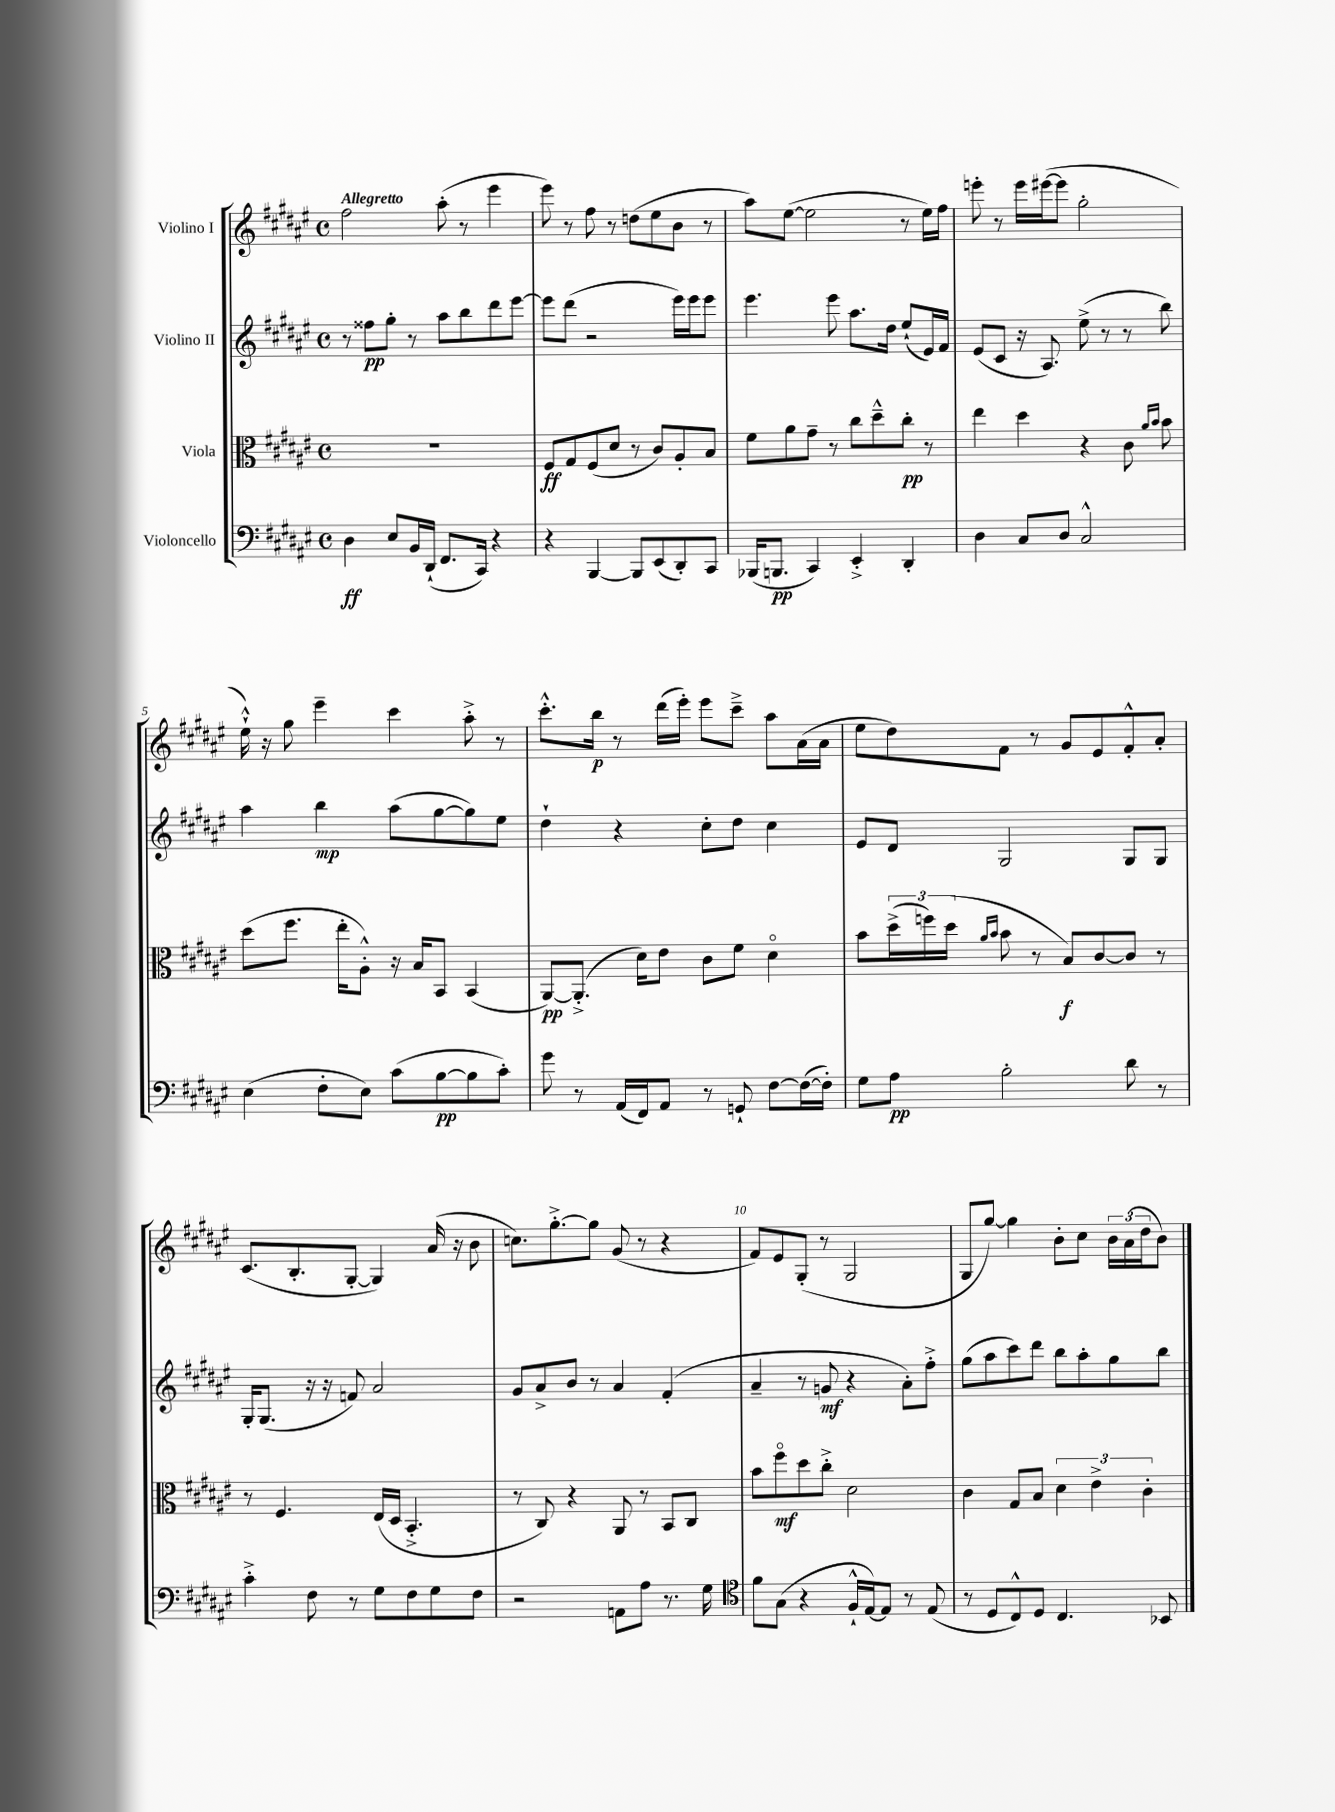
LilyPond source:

<<
\new StaffGroup <<
\new Staff = "s0" \with { instrumentName = "Violino I" } {
    \clef treble \key fis \major \defaultTimeSignature \time 4/4 \tempo "Allegretto"
    fis''2 ais''8-.( r8 eis'''4 |
    eis'''8) r8 fis''8 r8 d''8( eis''8 b'8 r8 |
    ais''8) eis''8~( eis''2 r8 eis''16) fis''16 |
    e'''8-. r8 e'''16 eis'''16~( eis'''8 gis''2-. |
    eis''16-!-^) r16 gis''8 eis'''4-- cis'''4 ais''8-.-> r8 |
    cis'''8.-.-^ b''16\p r8 dis'''16( eis'''16-.) eis'''8 cis'''8---> ais''8 ais'16( ais'16 |
    eis''8 dis''8) fis'8 r8 gis'8 eis'8 fis'8-.-^ ais'8-. |
    cis'8.( b8.-. gis8~-. gis4) ais'16( r16 b'8 |
    c''8.) gis''8.~-.-> gis''8 gis'8( r8 r4 |
    fis'8) eis'8 gis8-.( r8 gis2 |
    gis8 gis''8~) gis''4 b'8-. cis''8 \tuplet 3/2 { b'16 ais'16( dis''16 } b'8) \bar "|." |
}
\new Staff = "s1" \with { instrumentName = "Violino II" } {
    \clef treble \key fis \major \defaultTimeSignature \time 4/4
    r8 fisis''8\pp gis''8-. r8 ais''8 b''8 dis'''8 eis'''8~ |
    eis'''8 dis'''8( r2 eis'''16) eis'''16 eis'''8 |
    eis'''4. eis'''8 ais''8. dis''16 eis''8-!( eis'16) fis'16 |
    eis'8( cis'8 r16 ais8.) eis''8->( r8 r8 b''8) |
    ais''4 b''4\mp ais''8( gis''8~ gis''8) eis''8 |
    dis''4-! r4 cis''8-. dis''8 cis''4 |
    eis'8 dis'8 gis2 gis8 gis8 |
    gis16-. gis8.( r16 r16 f'8) ais'2 |
    gis'8 ais'8-> b'8 r8 ais'4 fis'4-.( |
    ais'4-- r8 g'8\mf r4 ais'8-.) fis''8-.-> |
    gis''8( ais''8 cis'''8) dis'''8 b''8 ais''8-. gis''8 b''8 \bar "|." |
}
\new Staff = "s2" \with { instrumentName = "Viola" } {
    \clef alto \key fis \major \defaultTimeSignature \time 4/4
    R1 |
    fis8\ff gis8 fis8( dis'8 r8 cis'8) ais8-. b8 |
    fis'8 ais'8 gis'8-- r8 cis''8 dis''8---^ cis''8-.\pp r8 |
    eis''4 dis''4 r4 cis'8 \grace { ais'16 b'16 } b'8 |
    dis''8( fis''8. eis''16-. ais8-.-^) r16 b16 b,8 b,4( |
    ais,8~\pp) ais,8.-.->( dis'16) eis'8 cis'8 fis'8 dis'4\flageolet |
    b'8 \tuplet 3/2 { dis''16->( f''16) dis''16( } \grace { ais'16 b'16 } b'8 r8 b8\f) cis'8~ cis'8 r8 |
    r8 fis4. eis16( dis16 b,4.-.-> |
    r8 cis8) r4 ais,8 r8 b,8 cis8 |
    b'8 fis''8\flageolet\mf dis''8 cis''8-.-> dis'2 |
    cis'4 gis8 b8 \tuplet 3/2 { dis'4 eis'4-> cis'4-. } \bar "|." |
}
\new Staff = "s3" \with { instrumentName = "Violoncello" } {
    \clef bass \key fis \major \defaultTimeSignature \time 4/4
    dis4\ff eis8 b,16 dis,16-!( fis,8. cis,16) r4 |
    r4 b,,4~ b,,8 eis,8( dis,8-.) cis,8 |
    bes,,16( b,,8.\pp cis,4) eis,4-.-> dis,4-. |
    dis4 cis8 dis8 cis2-^ |
    eis4( fis8-. eis8) cis'8( b8~\pp b8 cis'8-.) |
    gis'8 r8 ais,16( fis,16) ais,8 r8 g,8-! fis8~ fis16~( fis16-.) |
    gis8 ais8\pp b2-. dis'8 r8 |
    cis'4-.-> fis8 r8 gis8 fis8 gis8 fis8 |
    r2 a,8 ais8 r8. gis16 |
    \clef tenor fis'8 gis8( r4 fis16-!-^ eis16~) eis8 r8 eis8( |
    r8 dis8 cis8-^) dis8 cis4. bes,8 \bar "|." |
}
>>
>>
\layout { \context { \Score \override BarNumber.break-visibility = ##(#f #t #t) barNumberVisibility = #(every-nth-bar-number-visible 5) } }
